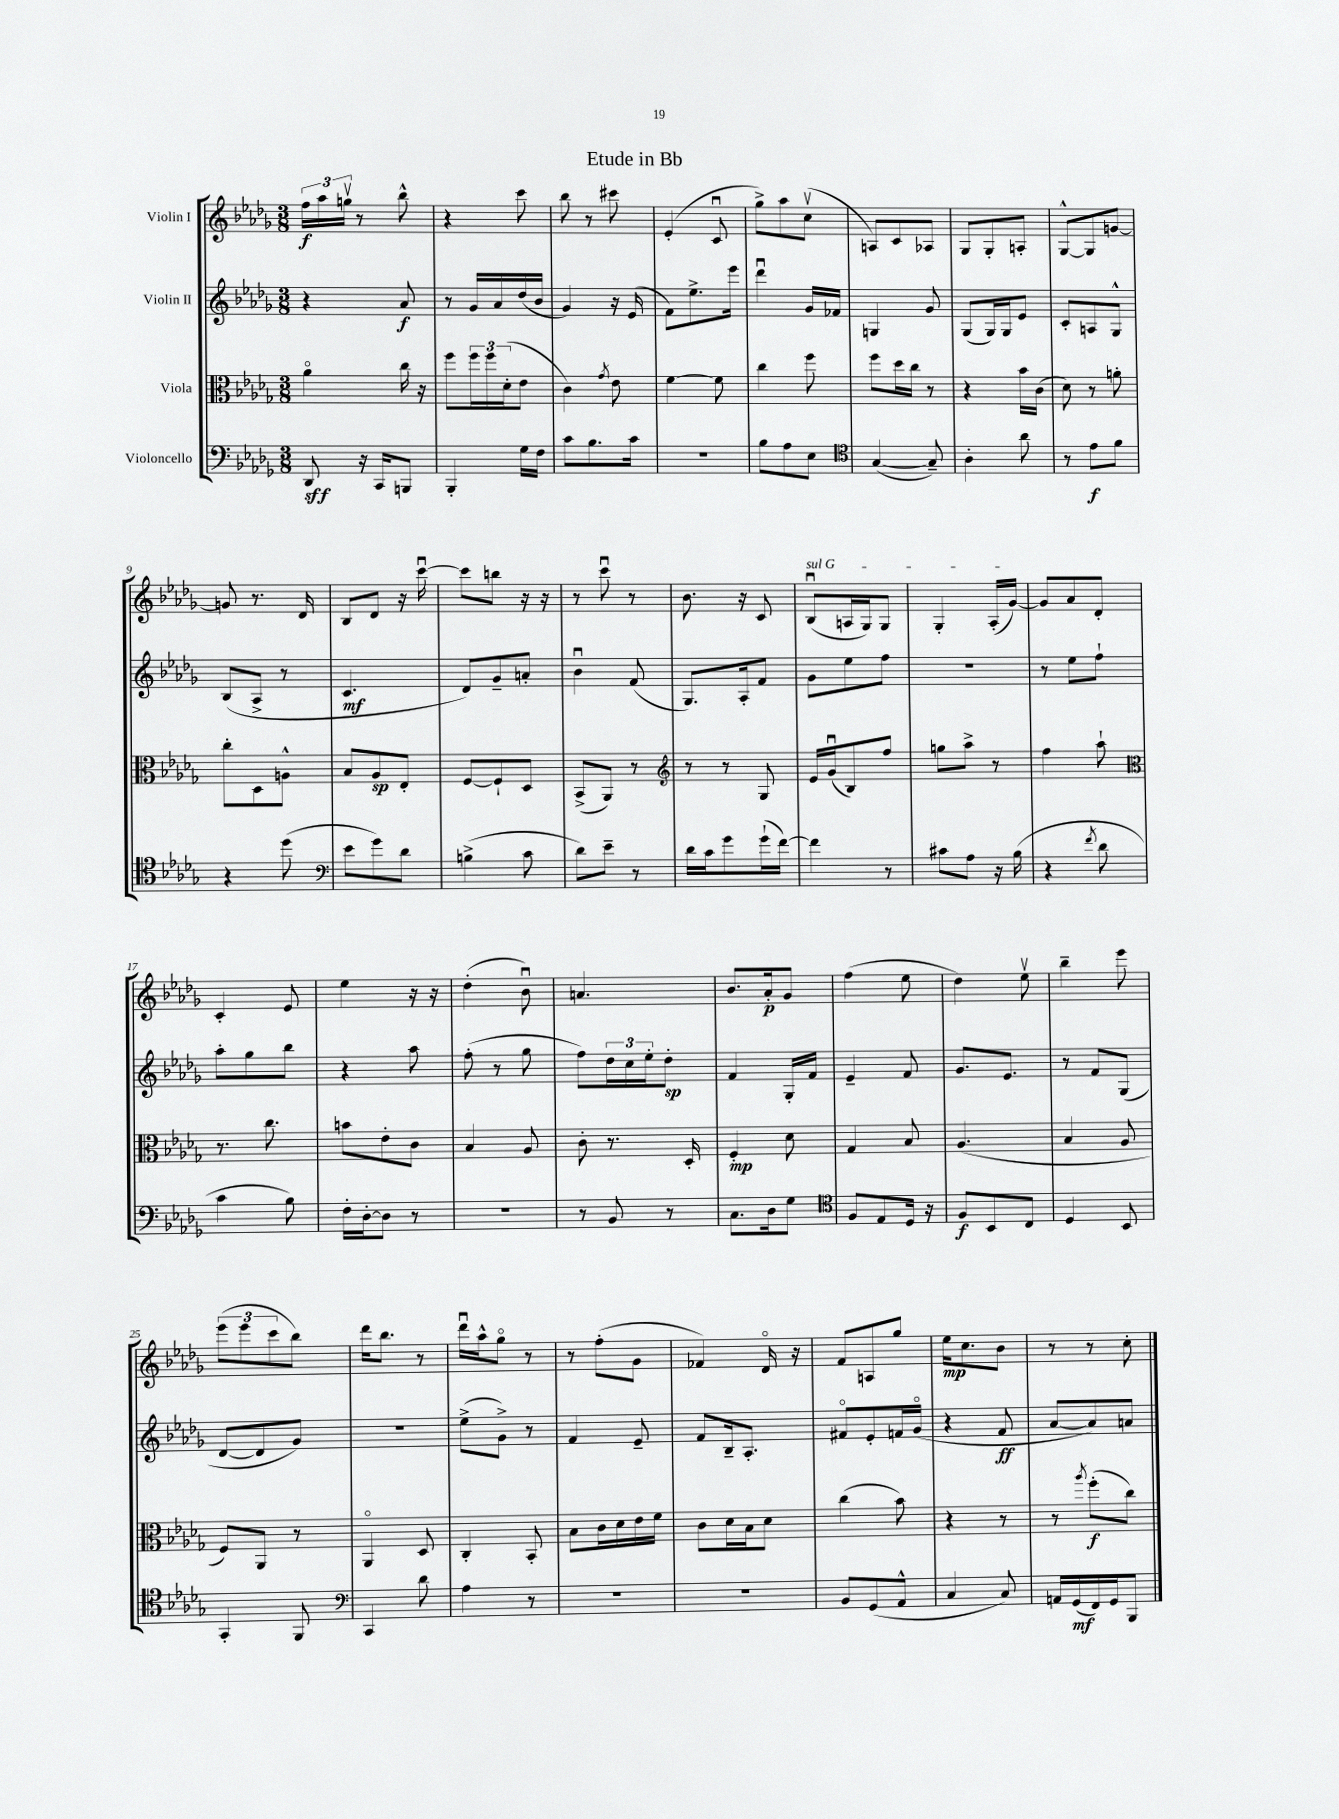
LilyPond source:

\header { title = "Etude in Bb" }
<<
\new StaffGroup <<
\new Staff = "s0" \with { instrumentName = "Violin I" } {
    \clef treble \key des \major \numericTimeSignature \time 3/8
    \tuplet 3/2 { f''16\f aes''16 g''16\upbow } r8 bes''8-^ |
    r4 c'''8 |
    bes''8 r8 cis'''8 |
    ees'4-.( c'8\downbow |
    ges''8->) aes''8 c''8\upbow( |
    a8) c'8 aes8 |
    ges8 ges8-. a8-. |
    ges8~-^ ges8 g'8~ |
    g'8 r8. des'16 |
    bes8 des'8 r16 c'''16~\downbow |
    c'''8 b''8 r16 r16 |
    r8 c'''8\downbow r8 |
    bes'8. r16 c'8 |
    \once \override TextSpanner.bound-details.left.text = \markup { \italic "sul G" } bes8\downbow\startTextSpan( a16 ges16) ges8 |
    ges4-. aes16-.( ges'16~\stopTextSpan) |
    ges'8 aes'8 des'8-. |
    c'4-. ees'8 |
    ees''4 r16 r16 |
    des''4-.( bes'8\downbow) |
    a'4. |
    bes'8. aes'16-.\p ges'8 |
    f''4( ees''8 |
    des''4) ees''8\upbow |
    bes''4-- ees'''8 |
    \tuplet 3/2 { ees'''8( ees'''8 c'''8 } bes''8) |
    des'''16 bes''8. r8 |
    des'''16\downbow aes''16-^ ges''8\flageolet r8 |
    r8 f''8-.( ges'8 |
    fes'4) des'16\flageolet r16 |
    f'8 a8 ges''8 |
    ees''16\mp c''8. bes'8 |
    r8 r8 c''8-. \bar "|." |
}
\new Staff = "s1" \with { instrumentName = "Violin II" } {
    \clef treble \key des \major \numericTimeSignature \time 3/8
    r4 aes'8\f |
    r8 ges'16 aes'16 des''16( bes'16 |
    ges'4) r16 ees'16( |
    f'8) ees''8.-> ees'''16 |
    des'''4\downbow ges'16 fes'16 |
    g4 ges'8 |
    ges8( ges16) ges16 ees'8 |
    c'8-. a8 ges8-^ |
    bes8( aes8-> r8 |
    c'4.\mf |
    des'8) ges'8-- a'8-. |
    bes'4\downbow f'8( |
    ges8.) aes16-. f'8 |
    ges'8 ees''8 f''8 |
    R4. |
    r8 ees''8 f''8-! |
    aes''8-. ges''8 bes''8 |
    r4 aes''8 |
    f''8-.( r8 ges''8 |
    f''8) \tuplet 3/2 { des''16 c''16 ees''16-. } des''8-.\sp |
    f'4 ges16-. f'16 |
    ees'4-- f'8 |
    ges'8. ees'8. |
    r8 f'8 ges8( |
    des'8~ des'8 ges'8) |
    R4. |
    ees''8->( ges'8->) r8 |
    f'4 ees'8-- |
    f'8 bes16-- aes8.-. |
    fis'8\flageolet ees'8-. f'16 ges'16\flageolet( |
    r4 f'8\ff |
    aes'8~ aes'8) a'8 \bar "|." |
}
\new Staff = "s2" \with { instrumentName = "Viola" } {
    \clef alto \key des \major \numericTimeSignature \time 3/8
    aes'4\flageolet c''16 r16 |
    f''8 \tuplet 3/2 { f''16 f''16 des'16-.( } ees'8 |
    c'4) \acciaccatura { ges'8 } ees'8 |
    f'4~ f'8 |
    c''4 f''8 |
    f''8 des''16 c''16 r8 |
    r4 bes'16 c'16( |
    des'8) r8 a'8-. |
    c''8-. des8 a8-^ |
    bes8 aes8\sp ees8-. |
    f8~ f8-! des8 |
    bes,8->( aes,8) r8 |
    \clef treble r8 r8 ges8 |
    ees'16 ges'16\downbow( bes8) f''8 |
    g''8 aes''8-> r8 |
    f''4 aes''8-! |
    \clef alto r8. c''8. |
    b'8 ees'8-. c'8 |
    bes4 aes8 |
    c'8-. r8. des16-. |
    f4-.\mp des'8 |
    ges4 bes8 |
    aes4.( |
    bes4 aes8 |
    f8) aes,8 r8 |
    aes,4\flageolet des8 |
    c4-. bes,8-. |
    bes8 c'16 des'16 ees'16 f'16 |
    c'8 des'16 bes16 des'8 |
    c''4( bes'8) |
    r4 r8 |
    r8 \acciaccatura { aes''8 } f''8-.\f( c''8) \bar "|." |
}
\new Staff = "s3" \with { instrumentName = "Violoncello" } {
    \clef bass \key des \major \numericTimeSignature \time 3/8
    des,8\sff r16 c,16 b,,8 |
    bes,,4-. ges16 f16 |
    c'8 bes8. c'16 |
    R4. |
    bes8 aes8 ees8 |
    \clef tenor ges4~( ges8--) |
    aes4-. aes'8 |
    r8 ees'8\f f'8 |
    r4 des''8( |
    \clef bass ees'8 ges'8) des'8 |
    b4->( c'8 |
    des'8) ees'8-- r8 |
    des'16 c'16 ges'8 ges'16-!( f'16~) |
    f'4 r8 |
    cis'8 aes8 r16 bes16( |
    r4 \acciaccatura { f'8 } des'8 |
    c'4 bes8) |
    f16-. des16~-. des8 r8 |
    R4. |
    r8 bes,8 r8 |
    c8. des16 ges8 |
    \clef tenor f8 ees8 des16 r16 |
    f8\f bes,8 c8 |
    des4 bes,8 |
    ges,4-. f,8 |
    \clef bass c,4 des'8 |
    aes4 r8 |
    R4. |
    R4. |
    bes,8 ges,8( aes,8-^ |
    c4 c8) |
    a,16 ges,16\mf( f,16) ges,16 bes,,8 \bar "|." |
}
>>
>>
